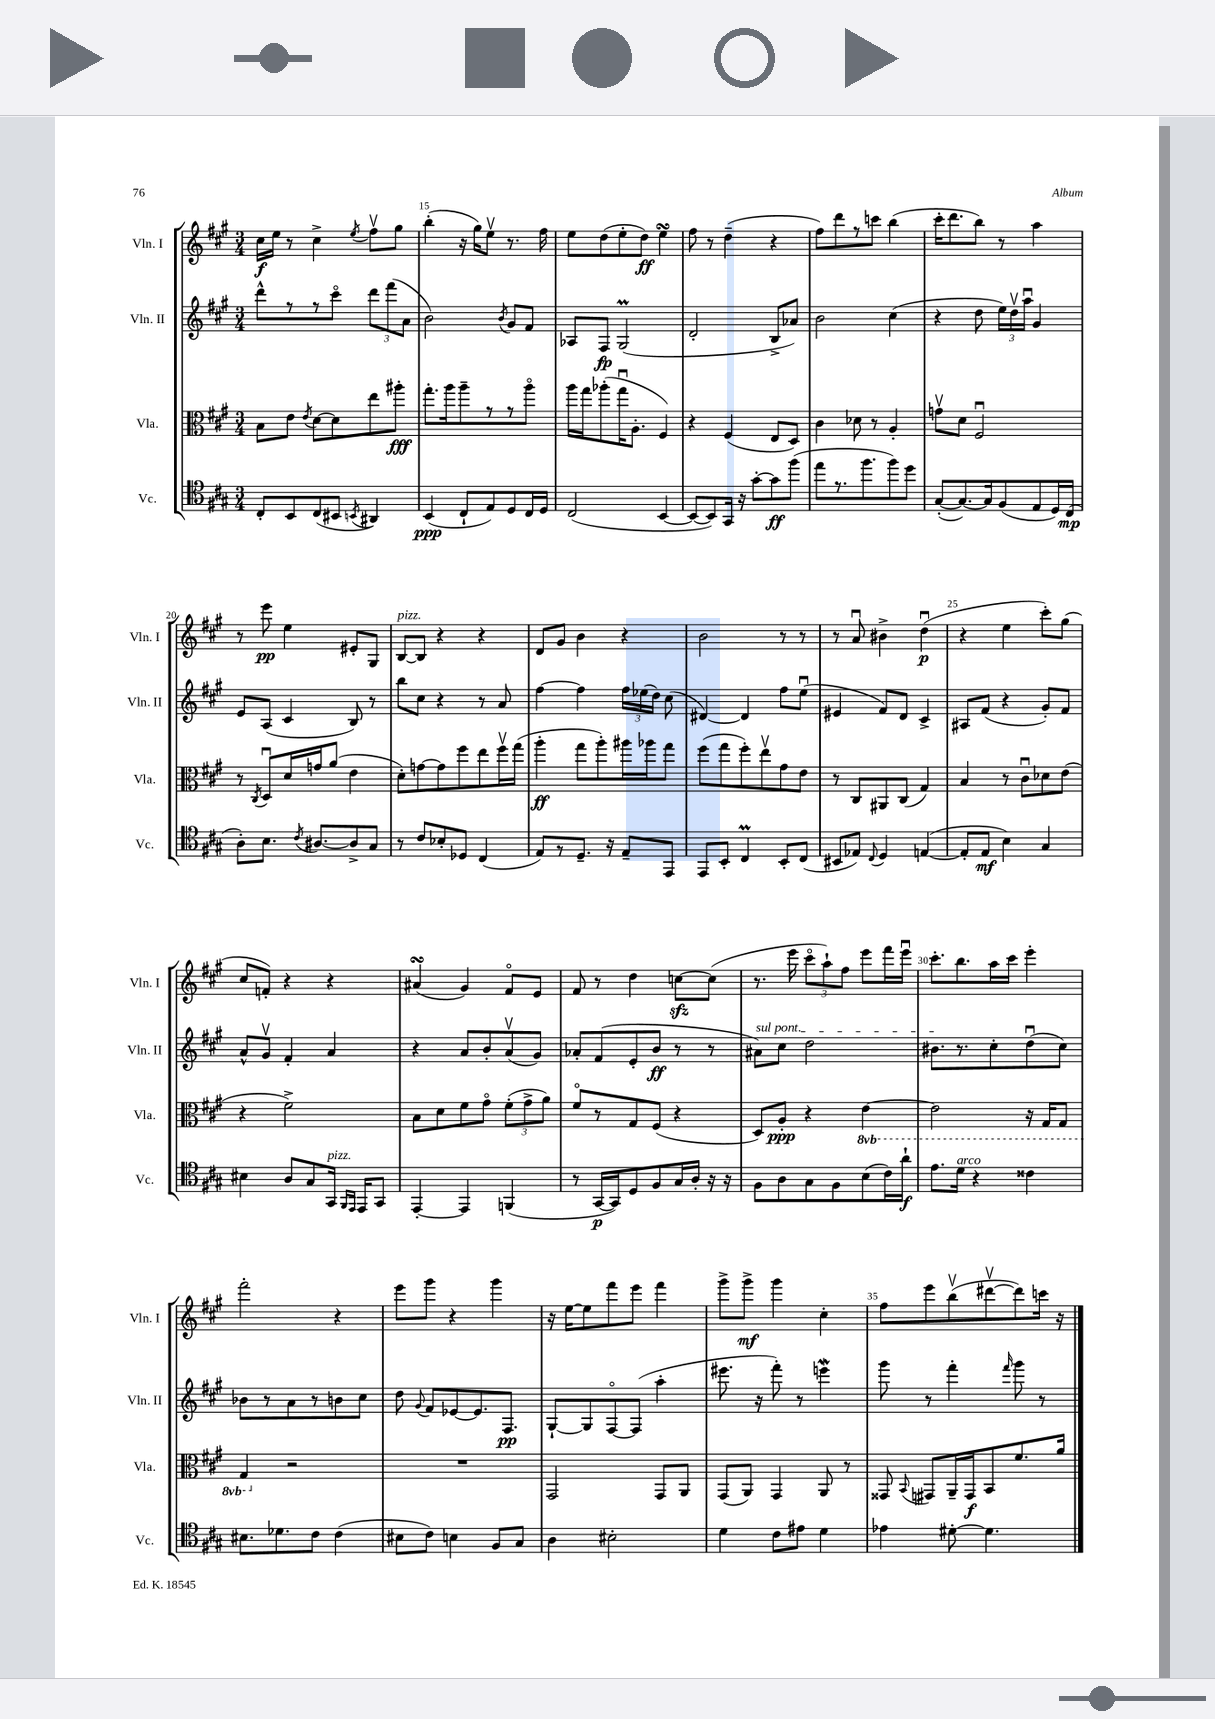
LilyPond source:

<<
\new StaffGroup <<
\new Staff = "s0" \with { instrumentName = "Vln. I" shortInstrumentName = "Vln. I" } {
    \clef treble \key a \major \numericTimeSignature \time 3/4
    \autoBeamOff cis''16[\f e''16] r8 cis''4-> \acciaccatura { e''8 } fis''8[\upbow gis''8] |
    b''4-.( r16 gis''16[) e''8]\upbow r8. fis''16 |
    e''8[ d''8( e''8-. d''8]\ff) e''4\turn |
    fis''8 r8 d''4--( r4 |
    fis''8[) d'''8 r8 c'''8] b''4( |
    cis'''16[-. d'''8. b''8]) r8 a''4 |
    r8 e'''8\pp e''4 eis'8[-. gis8] |
    b8[~^\markup { \italic "pizz." } b8] r4 r4 |
    d'8[ gis'8] b'4 r4 |
    b'2 r8 r8 |
    r8 a'8\downbow bis'4-> d''4\downbow\p( |
    r4 e''4 cis'''8[-.) gis''8]( |
    cis''8[ f'8]-.) r4 r4 |
    ais'4\turn( gis'4) fis'8[\flageolet e'8] |
    fis'8 r8 d''4 c''8[~\sfz c''8]( |
    r8. e'''16 \tuplet 3/2 { cis'''8[\flageolet a''8-!) fis''8] } e'''8[ fis'''16 e'''16]\downbow |
    cis'''8.[-. b''8. a''16 cis'''16] e'''4-. |
    fis'''2-. r4 |
    e'''8[ gis'''8] r4 gis'''4 |
    r16 e''16[~ e''8 fis'''8 e'''8] fis'''4 |
    gis'''8[-> gis'''8]->\mf gis'''4 cis''4-. |
    fis''8[ e'''8 b''8\upbow( dis'''8~\upbow dis'''8) c'''16] r16 \bar "|." |
}
\new Staff = "s1" \with { instrumentName = "Vln. II" shortInstrumentName = "Vln. II" } {
    \clef treble \key a \major \numericTimeSignature \time 3/4
    \autoBeamOff d'''8[-^ r8 r8 cis'''8]\flageolet \tuplet 3/2 { d'''8[ fis'''8( a'8] } |
    b'2) \acciaccatura { b'8 } gis'8[ fis'8] |
    aes8[ fis8]\fp gis2\prall( |
    d'2-. b8[-> aes'8]) |
    b'2 cis''4( |
    r4 d''8 \tuplet 3/2 { e''16[) d''16\upbow a''16]\downbow } gis'4 |
    e'8[ a8]( cis'4 b8) r8 |
    b''8[ cis''8] r4 r8 a'8 |
    fis''4~ fis''4 \tuplet 3/2 { fis''16[ ees''16( d''16]) } cis''8( |
    dis'4~) dis'4 fis''8[ e''8]\downbow( |
    eis'4 fis'8[) d'8] cis'4-> |
    ais8[ fis'8]( r4 gis'8[-.) fis'8] |
    a'8[-^ gis'8]\upbow fis'4-. a'4 |
    r4 a'8[ b'8-. a'8\upbow( gis'8]) |
    aes'8[-. fis'8( e'8-. b'8]\ff r8 r8 |
    \once \override TextSpanner.bound-details.left.text = \markup { \italic "sul pont." } ais'8[\startTextSpan) cis''8] d''2 |
    bis'8.[\stopTextSpan r8. cis''8-. d''8\downbow( cis''8]) |
    bes'8[ r8 a'8 r8 b'8 cis''8] |
    d''8 \appoggiatura { gis'8 } fis'8[ ees'8~ ees'8. fis8.]\pp |
    gis8[~-! gis8 fis8~\flageolet fis8]( a''4-. |
    eis'''8. r16 fis'''8-.) r8 e'''4\mordent |
    gis'''8 r8 fis'''4-. \grace { fis'''16 } gis'''8 r8 \bar "|." |
}
\new Staff = "s2" \with { instrumentName = "Vla." shortInstrumentName = "Vla." } {
    \clef alto \key a \major \numericTimeSignature \time 3/4 \set Staff.ottavationMarkups = #ottavation-simple-ordinals
    \autoBeamOff b8[ e'8] \acciaccatura { e'8 } d'8[~ d'8 e''8 ais''8]-.\fff |
    gis''8.[-. a''16 a''8-- r8 r8 a''8]\flageolet |
    a''16[ gis''16 aes''8-.( gis''16\downbow a8.]-. fis4) |
    r4 fis4( e8[ d8]) |
    cis'4 des'8 r8 a4-. |
    g'8[\upbow d'8] fis2\downbow |
    r8 \acciaccatura { cis8 } d8[\downbow d'16 g'16 a'8]( e'4 |
    d'8[-.) g'8~ g'8 fis''8 e''8 fis''16\upbow gis''16]( |
    a''4-.\ff gis''8[ a''8-.) ais''16 aes''16 gis''8] |
    fis''8[( gis''8 fis''8-.) e''8\upbow gis'8 e'8] |
    r8 cis8[ ais,8 cis8]( gis4) |
    b4 r8 cis'8[\downbow des'8 e'8]( |
    r4 fis'2->) |
    b8[ d'8 fis'8 gis'8]\flageolet \tuplet 3/2 { fis'8[-.( gis'8-> a'8]) } |
    fis'8[\flageolet r8 gis8 fis8]( r4 |
    d8[) a8]-.\ppp r4 \ottava #-1 e4~ |
    e2 r16 gis,16[ gis,8] |
    gis,4 \ottava #0 r2 |
    R2. |
    gis,2 gis,8[ a,8] |
    gis,8[( a,8]) gis,4 a,8 r8 |
    gisis,8 \appoggiatura { b,8 } gis,8[ a,16-- gis,16\f b,8 fis'8. a'16] \bar "|." |
}
\new Staff = "s3" \with { instrumentName = "Vc." shortInstrumentName = "Vc." } {
    \clef tenor \key a \major \numericTimeSignature \time 3/4
    \autoBeamOff cis8[-. b,8 cis8( bis,8] \acciaccatura { b,8 } ais,4) |
    b,4\ppp( cis8[-! e8) d8 cis16 d16] |
    cis2( b,4~ |
    b,8[~ b,8) gis,16] r16 gis'8[~-. gis'8\ff fis''8]( |
    e''8[ r8. fis''8. fis''8) d''8] |
    gis8[~-.( gis8.~) gis16 fis8( e8 d16) cis16]\mp( |
    a8[-.) b8.] \acciaccatura { cis'8 } ais8.[~ ais8-> gis8] |
    r8 cis'8[ bes8-. des8] cis4( |
    e8[) r8 d8.]-- r16 e8[-- e,8] |
    e,8[ b,8]-. cis4\prall b,8[-. cis8]( |
    bis,8[ ees8]) \appoggiatura { cis8 } d4 e4~( |
    e8[-. e8]\mf b4) gis4 |
    bis4 a8[ gis8 gis,16]^\markup { \italic "pizz." } \grace { fis,16[ e,16] } e,16[ gis,8] |
    e,4~-. e,4 f,4( |
    r8 gis,16[~\p gis,16) d8 fis8 gis16 a16]-. r16 r16 |
    fis8[ a8 gis8 fis8 b8( cis'16) a'16]-!\f |
    e'8.[ d'16]^\markup { \italic "arco" } r4 cisis'4 |
    bis8.[ des'8. cis'8] cis'4( |
    bis8[ cis'8]) b4 fis8[ gis8] |
    a4 bis2-. |
    d'4 cis'8[ eis'8] d'4 |
    ees'4 dis'8~-. dis'4. \bar "|." |
}
>>
>>
\layout { \context { \Score currentBarNumber = #14 \override BarNumber.break-visibility = ##(#f #t #t) barNumberVisibility = #(every-nth-bar-number-visible 5) } }
